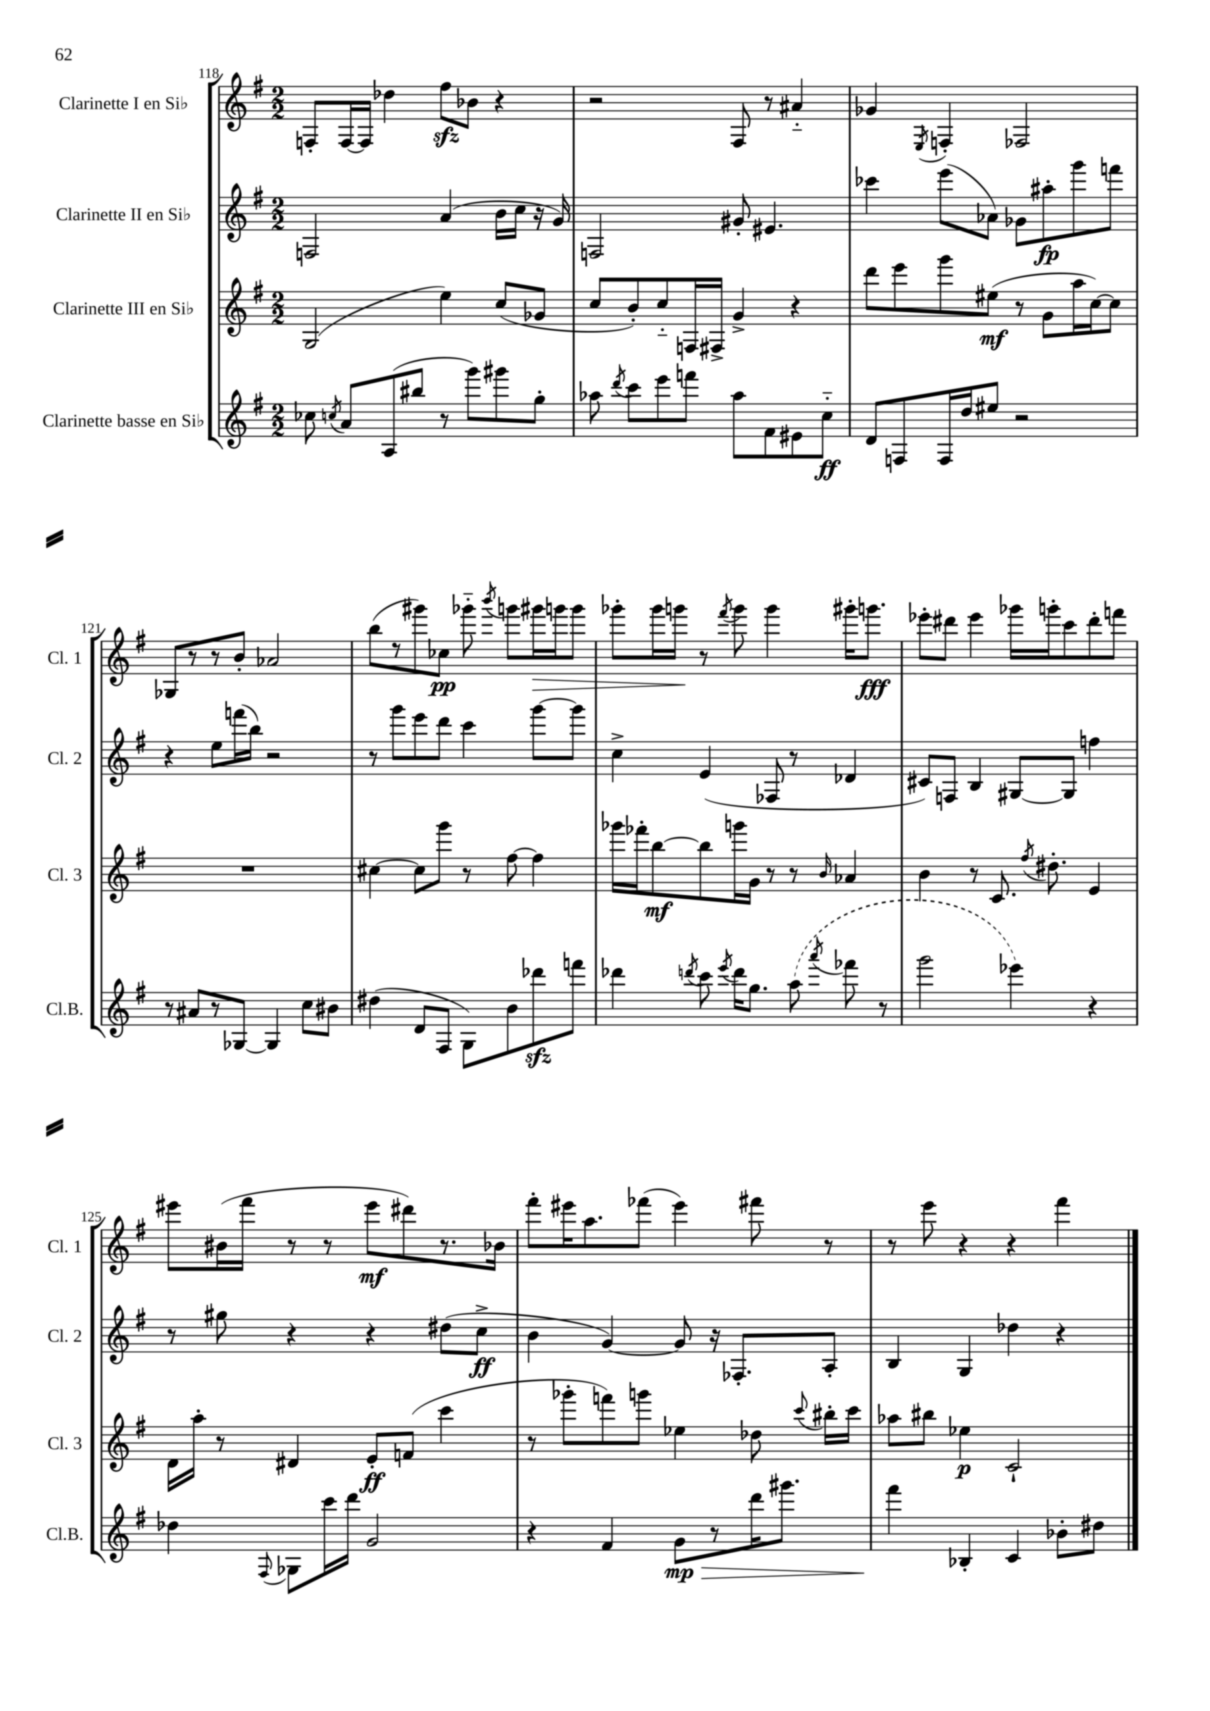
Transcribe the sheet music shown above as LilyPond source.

<<
\new StaffGroup <<
\new Staff = "s0" \with { instrumentName = "Clarinette I en Sib" shortInstrumentName = "Cl. 1" } {
    \clef treble \key g \major \numericTimeSignature \time 2/2
    \autoBeamOff f8[-. f16~ f16] des''4 fis''8[\sfz bes'8] r4 |
    r2 fis8 r8 ais'4-_ |
    ges'4 \acciaccatura { e8 } f4-. fes2 |
    ges8[ r8 r8 b'8]-. aes'2 |
    b''8[( r8 gis'''8) ces''8]\pp ges'''8-_ \acciaccatura { b'''8 } g'''8[ gis'''16\> g'''16 g'''8] |
    ges'''8[-. ges'''16 g'''16]\! r8 \acciaccatura { fis'''8 } g'''8 g'''4 gis'''16[-. g'''8.]\fff |
    ees'''8[-. dis'''8] ees'''4 ges'''16[ g'''16-. c'''8 dis'''8-. f'''8] |
    eis'''8[ bis'16( fis'''16] r8 r8 eis'''8[\mf dis'''8) r8. bes'16] |
    fis'''8[-. eis'''16 a''8. fes'''8]( eis'''4) fis'''8 r8 |
    r8 e'''8 r4 r4 fis'''4 \bar "|." |
}
\new Staff = "s1" \with { instrumentName = "Clarinette II en Sib" shortInstrumentName = "Cl. 2" } {
    \clef treble \key g \major \numericTimeSignature \time 2/2
    \autoBeamOff f2 a'4( b'16[ c''16] r16 g'16) |
    f2 gis'8-. eis'4. |
    ces'''4 e'''8[( aes'8]) ges'8[ ais''8-.\fp g'''8 f'''8] |
    r4 e''8[ f'''16( b''16]) r2 |
    r8 g'''8[ e'''8 d'''8] c'''4 g'''8[~ g'''8] |
    c''4-> e'4( fes8 r8 des'4 |
    cis'8[) f8] b4 gis8[~ gis8] f''4 |
    r8 gis''8 r4 r4 dis''8[( c''8]->\ff |
    b'4 g'4~) g'8 r16 fes8.[-. a8]-. |
    b4 g4 des''4 r4 \bar "|." |
}
\new Staff = "s2" \with { instrumentName = "Clarinette III en Sib" shortInstrumentName = "Cl. 3" } {
    \clef treble \key g \major \numericTimeSignature \time 2/2
    \autoBeamOff g2( e''4) c''8[( ges'8] |
    c''8[ b'8-.) c''8-_ f16 fis16]-> g'4-> r4 |
    d'''8[ e'''8 g'''8 eis''8]\mf( r8 g'8[ a''16 c''16~) c''8] |
    R1 |
    cis''4~ cis''8[ g'''8] r8 fis''8~ fis''4 |
    ges'''16[ fes'''16-. b''8~\mf b''8 g'''16 g'16] r8 r8 \grace { b'16 } aes'4 |
    b'4 r8 c'8. \acciaccatura { fis''8 } dis''8.-. e'4 |
    d'16[ a''16]-. r8 dis'4 e'8[-.\ff f'8]( c'''4 |
    r8 ges'''8[-. f'''8) g'''8] ees''4 des''8 \appoggiatura { c'''8 } bis''16[-. c'''16] |
    aes''8[ bis''8] ees''4\p c'2-! \bar "|." |
}
\new Staff = "s3" \with { instrumentName = "Clarinette basse en Sib" shortInstrumentName = "Cl.B." } {
    \clef treble \key g \major \numericTimeSignature \time 2/2
    \autoBeamOff ces''8 \acciaccatura { c''8 } a'8[ a8( bis''8] r8 g'''8[) gis'''8 g''8]-. |
    aes''8 \acciaccatura { d'''8 } c'''8[ e'''8 f'''8] aes''8[ fis'8 eis'8 c''8]-_\ff |
    d'8[ f8 f16 d''16 eis''8] r2 |
    r8 ais'8[ r8 ges8]~ ges4 c''8[ bis'8] |
    dis''4( d'8[ fis8] g8[) b'8 des'''8\sfz f'''8] |
    des'''4 \acciaccatura { d'''8 } c'''8 \acciaccatura { e'''8 } d'''16[ g''8.] \once \slurDashed a''8( \acciaccatura { a'''8 } fes'''8 r8 |
    g'''2 ees'''4) r4 |
    des''4 \appoggiatura { fis8 } ges8[ c'''16 d'''16] g'2 |
    r4 fis'4 g'8[\mp\> r8 d'''16 gis'''8.] |
    fis'''4\! bes4-. c'4 bes'8[-. dis''8] \bar "|." |
}
>>
>>
\layout { \context { \Score currentBarNumber = #118 } }
